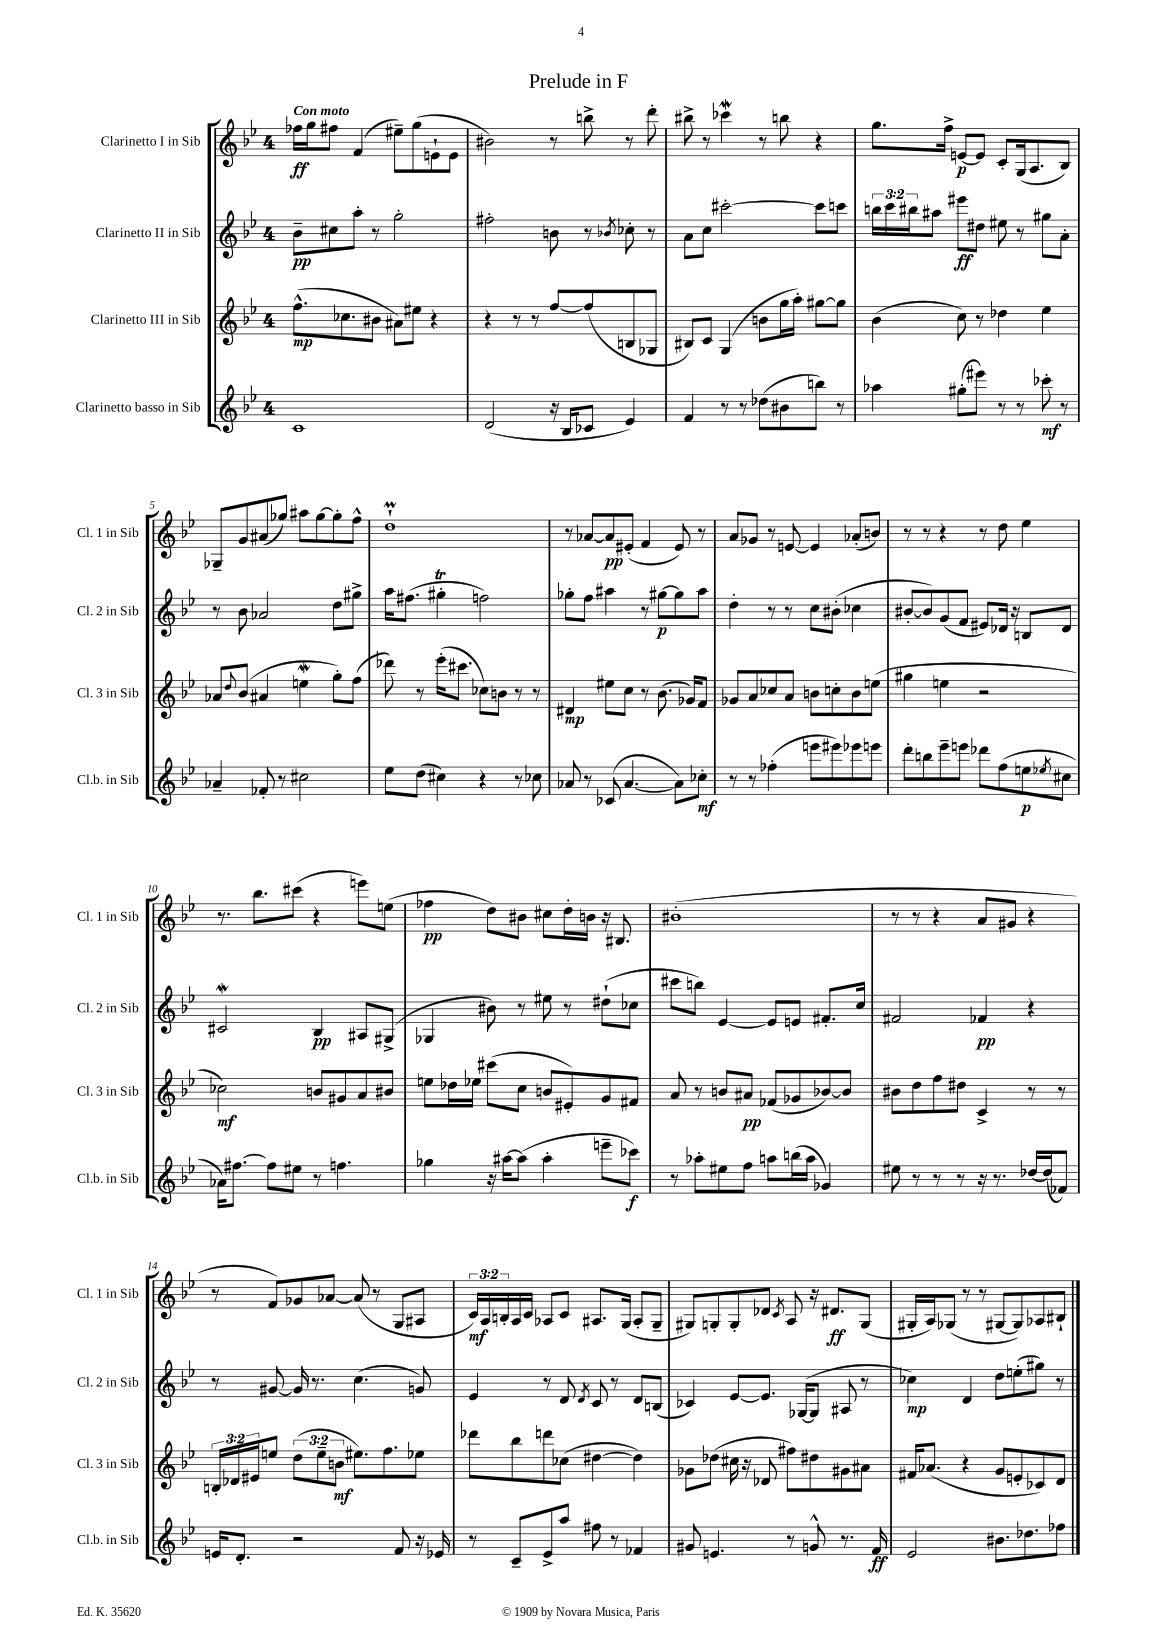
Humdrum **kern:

**kern	**kern	**kern	**kern
*staff4	*staff3	*staff2	*staff1
*clefG2	*clefG2	*clefG2	*clefG2
*k[b-e-]	*k[b-e-]	*k[b-e-]	*k[b-e-]
*M4/4	*M4/4	*M4/4	*M4/4
1c	(8.ff^^\L	8b-~\L	16ff-\LL
.	.	.	16gg\J
.	.	8cc#\	8ff#\J
.	8.cc-\	.	.
.	.	8aa'\J	(4f/
.	8b#\J	8r	.
.	8a#\L)	2gg'\	8ee#~\L)
.	8ee#\J	.	(8gg\
.	4r	.	8e`\
.	.	.	8e\J
=	=	=	=
(2d/	4r	2ff#'\	2b#\)
.	8r	.	.
.	8r	.	.
16r	[8ff/L	8b\	8r
16B-/LK	.	.	.
8c-/J	(8ff/]	8r	8bb^\
.	.	8qb-/	.
4e-/)	8B/	8cc-'\	8r
.	8G-/J	8r	8ddd'\
=	=	=	=
4f/	8B#/L)	8a\L	8bb#^\
.	8c/J	8cc\J	8r
8r	(4G/	[2ccc#'\	4ccc-\
8r	.	.	.
(8dd-\L	8b\L	.	8r
8b#\	16gg\L	.	8bb\
.	16aa'\JJ)	.	.
8bb\J)	[8gg#\L	8ccc#\]L	4r
8r	8gg#\]J	8ccc\J	.
=	=	=	=
4aa-\	(4b-\	24bb\LL	8.gg\L
.	.	24ccc\	.
.	.	24bb#\J	.
.	.	8aa#\J	.
.	.	.	16ff^\Jk
(8gg#'\L	8cc\)	8eee#\L	[8e/L
8eee#\J)	8r	8dd#\J	8e/]J
8r	4dd-\	8ee#\	8c'/L
8r	.	8r	(16G/k
.	.	.	8.A/
8ccc-'\	4ee-\	8gg#\L	.
8r	.	8a'\J	8B-/J)
=	=	=	=
4a-~/	8a-/L	8r	8G-~/L
.	8qqdd/	.	.
.	(8b-/J	8b-\	8g/
8f-'/	4a#/	2a-/	(8a#/
8r	.	.	8gg-/J)
2cc#\	4ee\	.	8aa#\L
.	.	.	[8gg-\
.	8gg'\L)	8dd\L	8gg-'\]
.	(8ff\J	8gg#^\J	8ff^^\J
=	=	=	=
8ee-\L	8ddd-\)	16aa\LK	1dd`
.	.	(8.ff#\J	.
(8dd\J	8r	.	.
4cc#\)	(16eee-'\LK	4gg#'\	.
.	8.ccc#\J	.	.
4r	8cc-\L)	2ff\)	.
.	8b\J	.	.
8r	8r	.	.
8cc-\	8r	.	.
=	=	=	=
8a-/	4d#/	8gg-'\L	8r
8r	.	8ff\J	[8a-/L
(8c-/	8ee#\L	4aa#\	8a-/]
[4.a-/	8cc\J	.	(8e#'/J
.	8r	8r	4f/
.	(8.b-\	[8gg#\L	.
8a-\]L)	.	8gg#\]	8e#/)
.	16g-/LK)	.	.
8cc-'\J	8f/J	8aa#\J	8r
=	=	=	=
8r	8g-/L	4dd'\	8a/L
8r	8a/	.	8g-/J
(4ff-'\	8cc-/	8r	8r
.	8a/J	8r	[8e/
8eee\L	8b\L	8cc\L	4e/]
8eee#\)	8cc'\	(8b#'\J	.
8eee-\	8b\	4cc-\	(8a-'/L
8eee\J	(8ee\J	.	8b/J)
=	=	=	=
8ddd'\L	4gg#\	[8b#'/L	8r
8bb\	.	8b#/])	8r
8eee-~\	4ee\	(8g/	4r
8eee\J	.	8f/J	.
8ddd-\L	2r	8e#/L)	8r
(8ff\	.	16d-/Jk	8dd\
.	.	16r	.
8ee\	.	8B/L	4ee-\
8qee-/	.	.	.
8cc#\J	.	8d-/J	.
=	=	=	=
16a-\LK)	2cc-\)	2c#/	8.r
[8.ff#\J	.	.	.
.	.	.	8.bb-\L
8ff#\]L	.	.	.
8ee#\J	.	.	(8ccc#\J
8r	8b/L	4B-/	4r
4.ff\	8g#/	.	.
.	8a/	8A#/L	8eee\L)
.	8b#/J	(8G#^/J	(8ee\J
=	=	=	=
4gg-\	8ee\L	4G-/	4ff-\
.	16dd-\L	.	.
.	16ee-\JJ	.	.
16r	(8ccc#\L	8b#\)	8dd\L)
[16aa#\LK	.	.	.
(8aa#\]J	8cc\J	8r	8b#\J
4aa#'\	8b/L	8ee#\	8cc#\L
.	8e#'/)	8r	16dd'\L
.	.	.	16b\JJ
8eee~\L	8g/	(8dd#`\L	16r
.	.	.	8.B#/
8ccc-\J)	8f#/J	8cc-\J	.
=	=	=	=
8r	8a/	8ccc#\L	(1b#'
8aa-'\L	8r	8bb\J)	.
8ee#\	8b/L	[4e-/	.
8ff\J	8a#/J	.	.
8aa\L	(8f-/L	8e-/]L	.
(16bb\L	8g-/	8e/J	.
16aa\JJ	.	.	.
4g-/)	[8b-/)	8.f#'/L	.
.	8b-/]J	.	.
.	.	16cc/Jk	.
=	=	=	=
8ee#\	8b#\L	2f#/	8r
8r	8dd\	.	8r
8r	8ff\	.	4r
8r	8dd#\J	.	.
16r	4c^/	4f-/	8a/L
8.r	.	.	.
.	.	.	8g#/J
[16dd-/LL	8r	4r	4r
(16dd-/]J	.	.	.
8f-/J)	8r	.	.
=	=	=	=
16e/LK	24B'/LL	8r	8r
.	24d-/	.	.
8.d'/J	.	.	.
.	24e#/J	.	.
.	8ee/J	[8g#/	8f/L)
2r	(12dd\L	16g#/]	8g-/
.	.	8.r	.
.	12ee~\	.	.
.	.	.	[8a-/J
.	12b\J	.	.
.	8.ee#\L)	(4.cc\	(8a-/]
.	.	.	8r
.	8.ff\	.	.
8f/	.	.	8G/L
16r	8ee-\J	8g/)	8A#/J
16e-/	.	.	.
=	=	=	=
8r	8ddd-\L	4e-/	24c/LL)
.	.	.	24A/
.	.	.	24B'/
8c~/L	8bb-\	.	16A/
.	.	.	16c/JJ
8e-^/	8ddd\	8r	8A-/L
8aa/J	(8cc-\J	8d/	8c/J
.	.	8qd/	.
8ff#\	[4dd#\	8c/	8.A#/L
8r	.	8r	.
.	.	.	(16G/Jk
4f-/	4dd#\])	8d/L	8A#'/L
.	.	(8B/J	8G~/J
=	=	=	=
8g#/	8g-\L	4c-/)	8G#/L)
4.e/	(8dd-\J	.	8G'/
.	16cc#\	[8e-/L	8G'/
.	16r	.	.
.	8d-/	8.e-/]J	8d-/J
.	.	.	8qc/
8r	8ff#\L)	.	8A/
.	.	([16G-/LK	.
8g^^/	8dd#\	8G-/]J	16r
.	.	.	8.d#/L
8.r	8g#\	8A#/	.
.	8a#\J	8r	(8G/J
16f/	.	.	.
=	=	=	=
2e-/	16f#/LK	4cc-\)	16G#'/LL
.	(8.a-/J	.	16A/J)
.	.	.	(8G-/J
.	4r	4d/	8r
.	.	.	8r
8.b#\L	8g/L	8dd\L	[8G#/L
.	8e'/	(8ee'\	8G#/])
8.dd-\	.	.	.
.	8c-/)	8gg#\J)	8A-/
8ff-\J	8d/J	8r	8B#`/J
==	==	==	==
*-	*-	*-	*-
